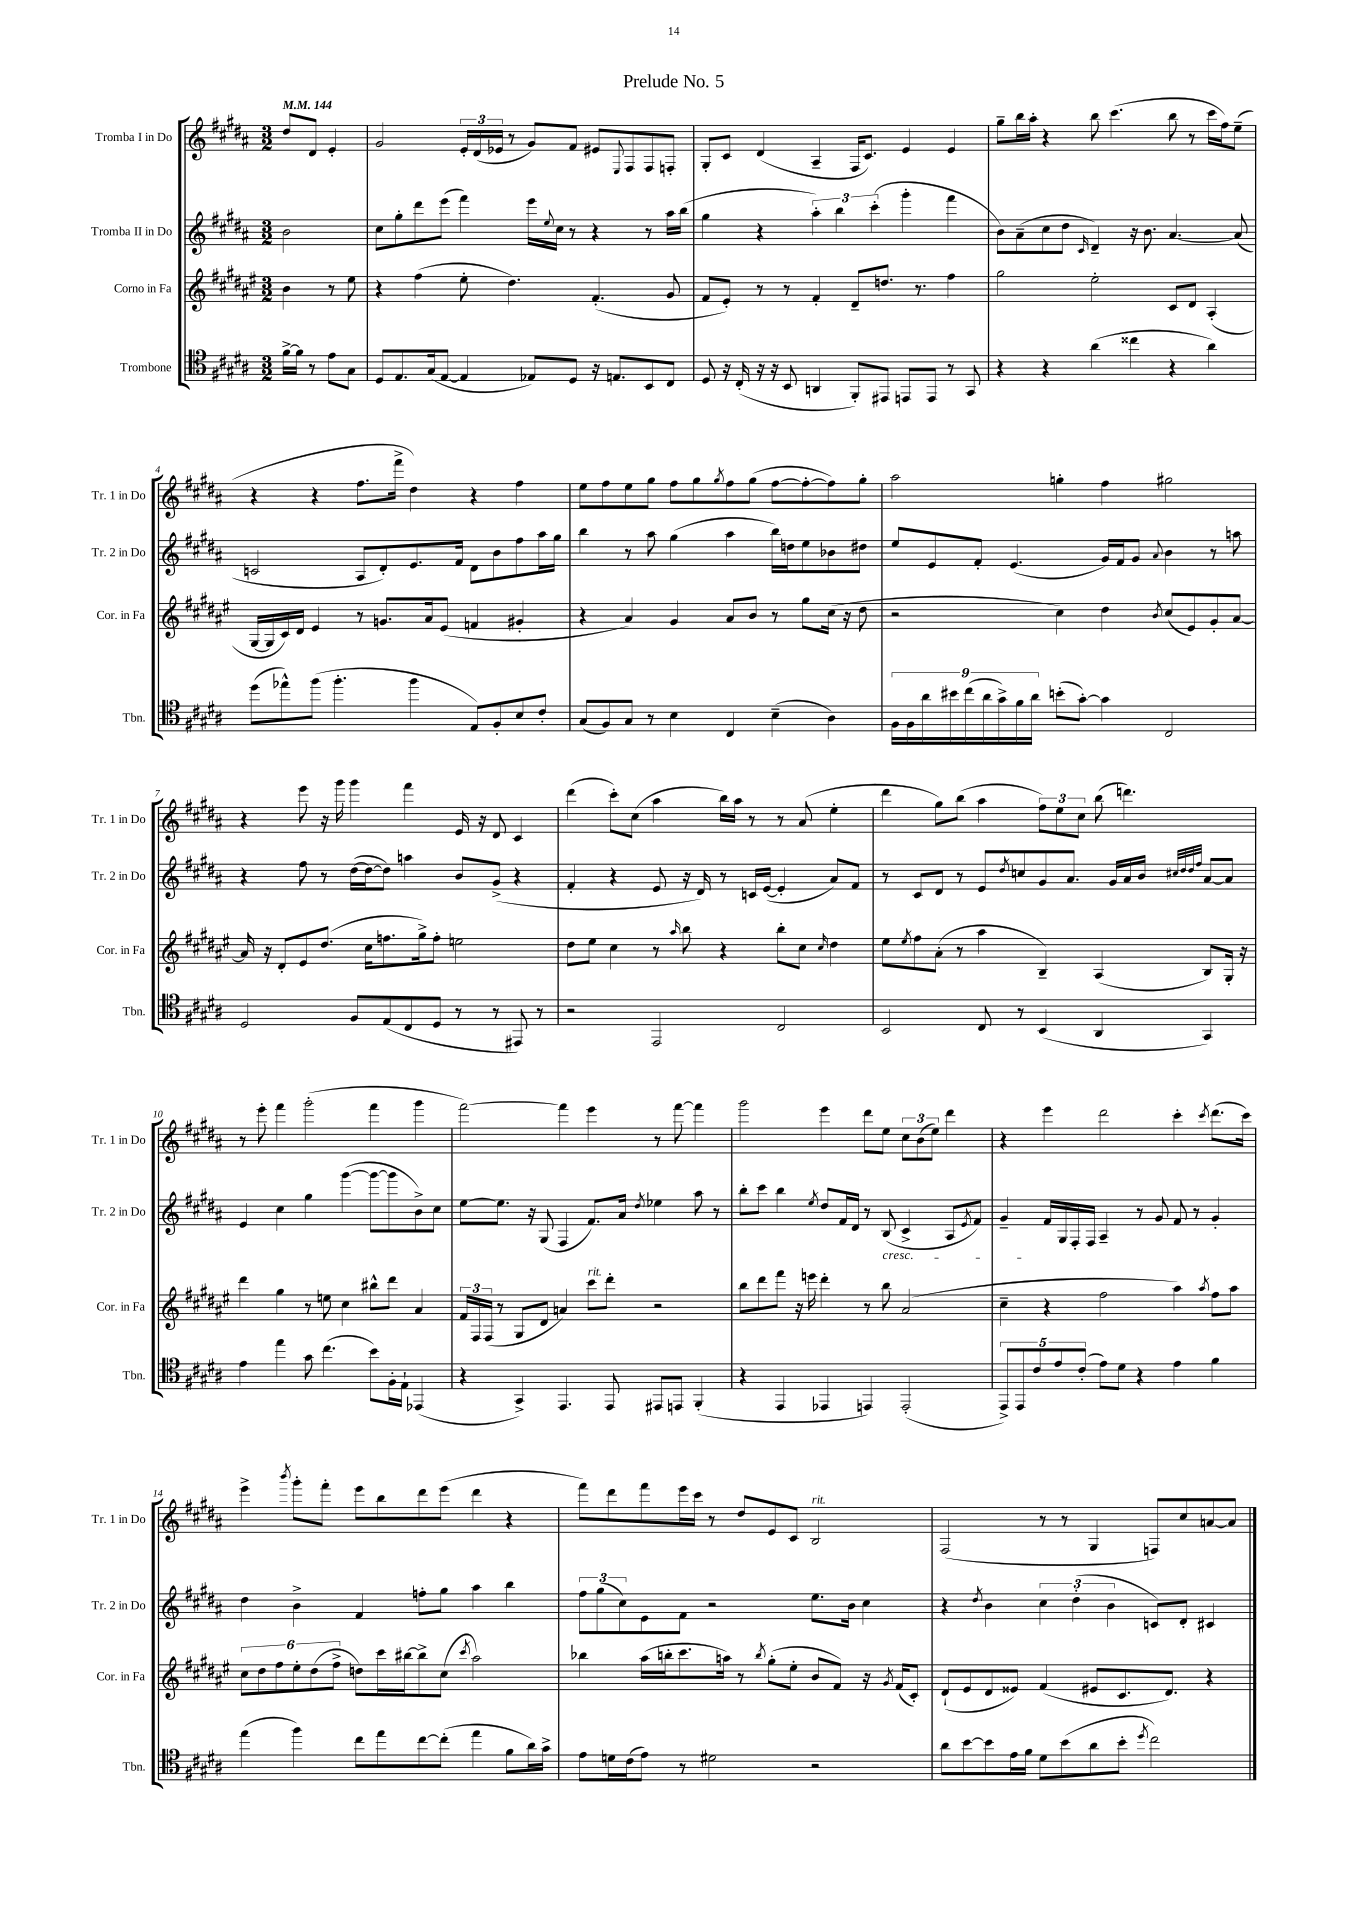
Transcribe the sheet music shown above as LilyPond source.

\header { title = "Prelude No. 5" }
<<
\new StaffGroup <<
\new Staff = "s0" \with { instrumentName = "Tromba I in Do" shortInstrumentName = "Tr. 1 in Do" } {
    \clef treble \key b \major \numericTimeSignature \time 3/2 \partial 2 \tempo 4 = 144
    dis''8 dis'8 e'4-. |
    gis'2 \tuplet 3/2 { e'16-. dis'16( ees'16 } r8 gis'8) fis'8 eis'8 \appoggiatura { e8 } fis8 fis8 f8-. |
    gis8-. cis'8 dis'4( ais4-- fis16 cis'8.) e'4 e'4 |
    gis''8-- b''16 ais''16-. r4 b''8 cis'''4.( b''8 r8 cis'''16 fis''16) e''8--( |
    r4 r4 fis''8. fis'''16-> dis''4) r4 fis''4 |
    e''8 fis''8 e''8 gis''8 fis''8 gis''8 \acciaccatura { gis''8 } fis''8 gis''8( fis''8~ fis''8~-. fis''8) gis''8-. |
    ais''2 g''4-. fis''4 gis''2 |
    r4 e'''8 r16 gis'''16 gis'''4 fis'''4 e'16 r16 dis'8 cis'4 |
    dis'''4( cis'''8-.) cis''8( ais''4 b''16) ais''16 r8 r8 ais'8( e''4-. |
    dis'''4 gis''8) b''8( ais''4 \tuplet 3/2 { fis''8) e''8 cis''8 } b''8( d'''4.) |
    r8 e'''8-. fis'''4 gis'''2-.( fis'''4 gis'''4 |
    fis'''2~) fis'''4 e'''4 r8 fis'''8~ fis'''4 |
    gis'''2 e'''4 dis'''8 e''8 \tuplet 3/2 { cis''8 b'8( e''8) } dis'''4 |
    r4 e'''4 dis'''2 cis'''4-. \acciaccatura { cis'''8 } dis'''8.( cis'''16) |
    e'''4-> \acciaccatura { b'''8 } gis'''8-. fis'''8-. e'''8 b''8 dis'''8 e'''8( dis'''4 r4 |
    fis'''8) dis'''8 fis'''8 e'''16 cis'''16 r8 dis''8 e'8 cis'8 b2^\markup { \italic "rit." } |
    fis2( r8 r8 gis4 f8) cis''8 a'8~ a'8 \bar "|." |
}
\new Staff = "s1" \with { instrumentName = "Tromba II in Do" shortInstrumentName = "Tr. 2 in Do" } {
    \clef treble \key b \major \numericTimeSignature \time 3/2 \partial 2
    b'2 |
    cis''8 gis''8-. dis'''8 e'''8( fis'''4) e'''16 \appoggiatura { e''8 } cis''16 r8 r4 r8 ais''16 b''16( |
    gis''4 r4 \tuplet 3/2 { ais''4-.) b''4 cis'''4-.( } gis'''4-. fis'''4 |
    b'8) ais'8--( cis''8 dis''8 \grace { cis'16 } dis'4--) r16 b'8. ais'4.~ ais'8( |
    c'2 ais8 dis'8-.) e'8. fis'16 dis'8 b'8 fis''8 ais''16 gis''16 |
    b''4 r8 ais''8 gis''4( ais''4 b''16) d''16 e''8 bes'8 dis''8 |
    e''8 e'8 fis'8-. e'4.( gis'16) fis'16 gis'8 \appoggiatura { ais'8 } b'4 r8 a''8 |
    r4 fis''8 r8 dis''16~( dis''16~ dis''8) a''4 b'8 gis'8->( r4 |
    fis'4-. r4 e'8 r16 dis'16) r8 c'16 e'16~( e'4-. ais'8) fis'8 |
    r8 cis'8 dis'8 r8 e'8 \acciaccatura { dis''8 } c''8 gis'8 ais'8. gis'16 ais'16 b'16 \grace { cis''32 dis''32 dis''32 fis''32 } ais'8~ ais'8 |
    e'4 cis''4 gis''4 gis'''4~( gis'''8~ gis'''8 b'8->) cis''8 |
    e''8~ e''8. r16 gis8( fis4 fis'8.) ais'16 \acciaccatura { dis''8 } ees''4 ais''8 r8 |
    b''8-. cis'''8 b''4 \acciaccatura { e''8 } dis''8 fis'16 dis'16 r8 b8\cresc( cis'4-> ais8 \acciaccatura { e'8 } fis'8) |
    gis'4--\! fis'16 gis16 fis16-. fis16 ais4-- r8 gis'8 fis'8 r8 gis'4-. |
    dis''4 b'4-> fis'4 f''8-. gis''8 ais''4 b''4 |
    \tuplet 3/2 { fis''8 gis''8( cis''8) } e'8 fis'8 r2 e''8. b'16 cis''4 |
    r4 \acciaccatura { dis''8 } b'4 \tuplet 3/2 { cis''4 dis''4-.( b'4 } c'8) dis'8-. cis'4 \bar "|." |
}
\new Staff = "s2" \with { instrumentName = "Corno in Fa" shortInstrumentName = "Cor. in Fa" } {
    \clef treble \key fis \major \numericTimeSignature \time 3/2 \partial 2
    b'4 r8 eis''8 |
    r4 fis''4( eis''8-. dis''4.) fis'4.-.( gis'8 |
    fis'8 eis'8-.) r8 r8 fis'4-. dis'8-- d''8. r8. fis''4 |
    gis''2 eis''2-. cis'8 dis'8 ais4-.( |
    gis16~ gis16 cis'16) dis'16 eis'4 r8 g'8. ais'16 eis'8( f'4 gis'4-. |
    r4 ais'4) gis'4 ais'8 b'8 r8 gis''8 cis''16( r16 dis''8 |
    r2 cis''4) dis''4 \acciaccatura { b'8 } cis''8( eis'8) gis'8-. ais'8~ |
    ais'16 r16 dis'8-. eis'8 dis''8.( cis''16 f''8. gis''16->) f''8-. e''2 |
    dis''8 eis''8 cis''4 r8 \grace { ais''16 } b''8 r4 b''8-. cis''8 \grace { cis''16 } dis''4 |
    eis''8 \acciaccatura { eis''8 } fis''8 ais'8-.( r8 ais''4 b4--) ais4( b8) gis16-. r16 |
    dis'''4 gis''4 r8 e''8 cis''4 bis''8-^ dis'''8 ais'4 |
    \tuplet 3/2 { fis'16 fis16 fis16( } r8 gis8 dis'8 a'4) cis'''8^\markup { \italic "rit." } dis'''8-. r2 |
    b''8 dis'''8 fis'''8 r16 e'''16 dis'''4-. r8 b''8 ais'2( |
    cis''4-- r4 fis''2 ais''4) \acciaccatura { ais''8 } fis''8 ais''8 |
    \tuplet 6/4 { cis''8 dis''8 fis''8 eis''8-. dis''8( fis''8-> } d''8) cis'''16 bis''16~ bis''8-> cis''8( \acciaccatura { cis'''8 } ais''2) |
    bes''4 ais''16( b''16-. cis'''8. a''16) r8 \acciaccatura { b''8 } gis''8-.( eis''8-. b'8 fis'8) r16 \acciaccatura { gis'8 } fis'16( cis'8-.) |
    dis'8-!( eis'8 dis'8 eisis'8) fis'4( eis'8 cis'8. dis'8.) r4 \bar "|." |
}
\new Staff = "s3" \with { instrumentName = "Trombone" shortInstrumentName = "Tbn." } {
    \clef tenor \key b \major \numericTimeSignature \time 3/2 \partial 2
    fis'16~-> fis'16 r8 e'8 gis8 |
    dis8 e8. gis16( e8~ e4 ees8) dis8 r16 e8. b,8 cis8 |
    dis8 r16 cis16-.( r16 r16 b,8 a,4 fis,8-.) eis,8 e,8 e,8 r8 gis,8 |
    r4 r4 ais'4( cisis''4 r4 ais'4) |
    dis''8( ees''8-^) fis''8( fis''4.-. fis''4 e8) fis8-. b8 cis'8-. |
    gis8( fis8) gis8 r8 b4 cis4 b4--( ais4) |
    \tuplet 9/8 { fis16 fis16 ais'16 bis'16 cis''16( ais'16 gis'16->) fis'16 ais'16 } b'8-.( gis'8~-.) gis'4 cis2 |
    dis2 fis8 e8( cis8 dis8 r8 r8 eis,8) r8 |
    r2 e,2 cis2 |
    b,2 cis8 r8 b,4( ais,4 gis,4) |
    e'4 e''4 gis'8 cis''4.( b'8) fis16-. e16-! ees,4( |
    r4 gis,4->) e,4. e,8 eis,8 e,8 fis,4-.( |
    r4 e,4 ees,4 e,4) e,2-.( |
    \tuplet 5/4 { e,8->) e,8 cis'8 e'8 cis'8-.( } e'8) dis'8 r4 e'4 fis'4 |
    e''4( fis''4) cis''8 e''8 cis''8~ cis''8-.( e''4 fis'8 ais'16) gis'16-> |
    e'8 d'16 cis'16( e'8) r8 dis'2 r2 |
    ais'8 b'8~ b'8 e'16 fis'16 dis'8 b'8( ais'8 b'8-. \acciaccatura { dis''8 } cis''2) \bar "|." |
}
>>
>>
